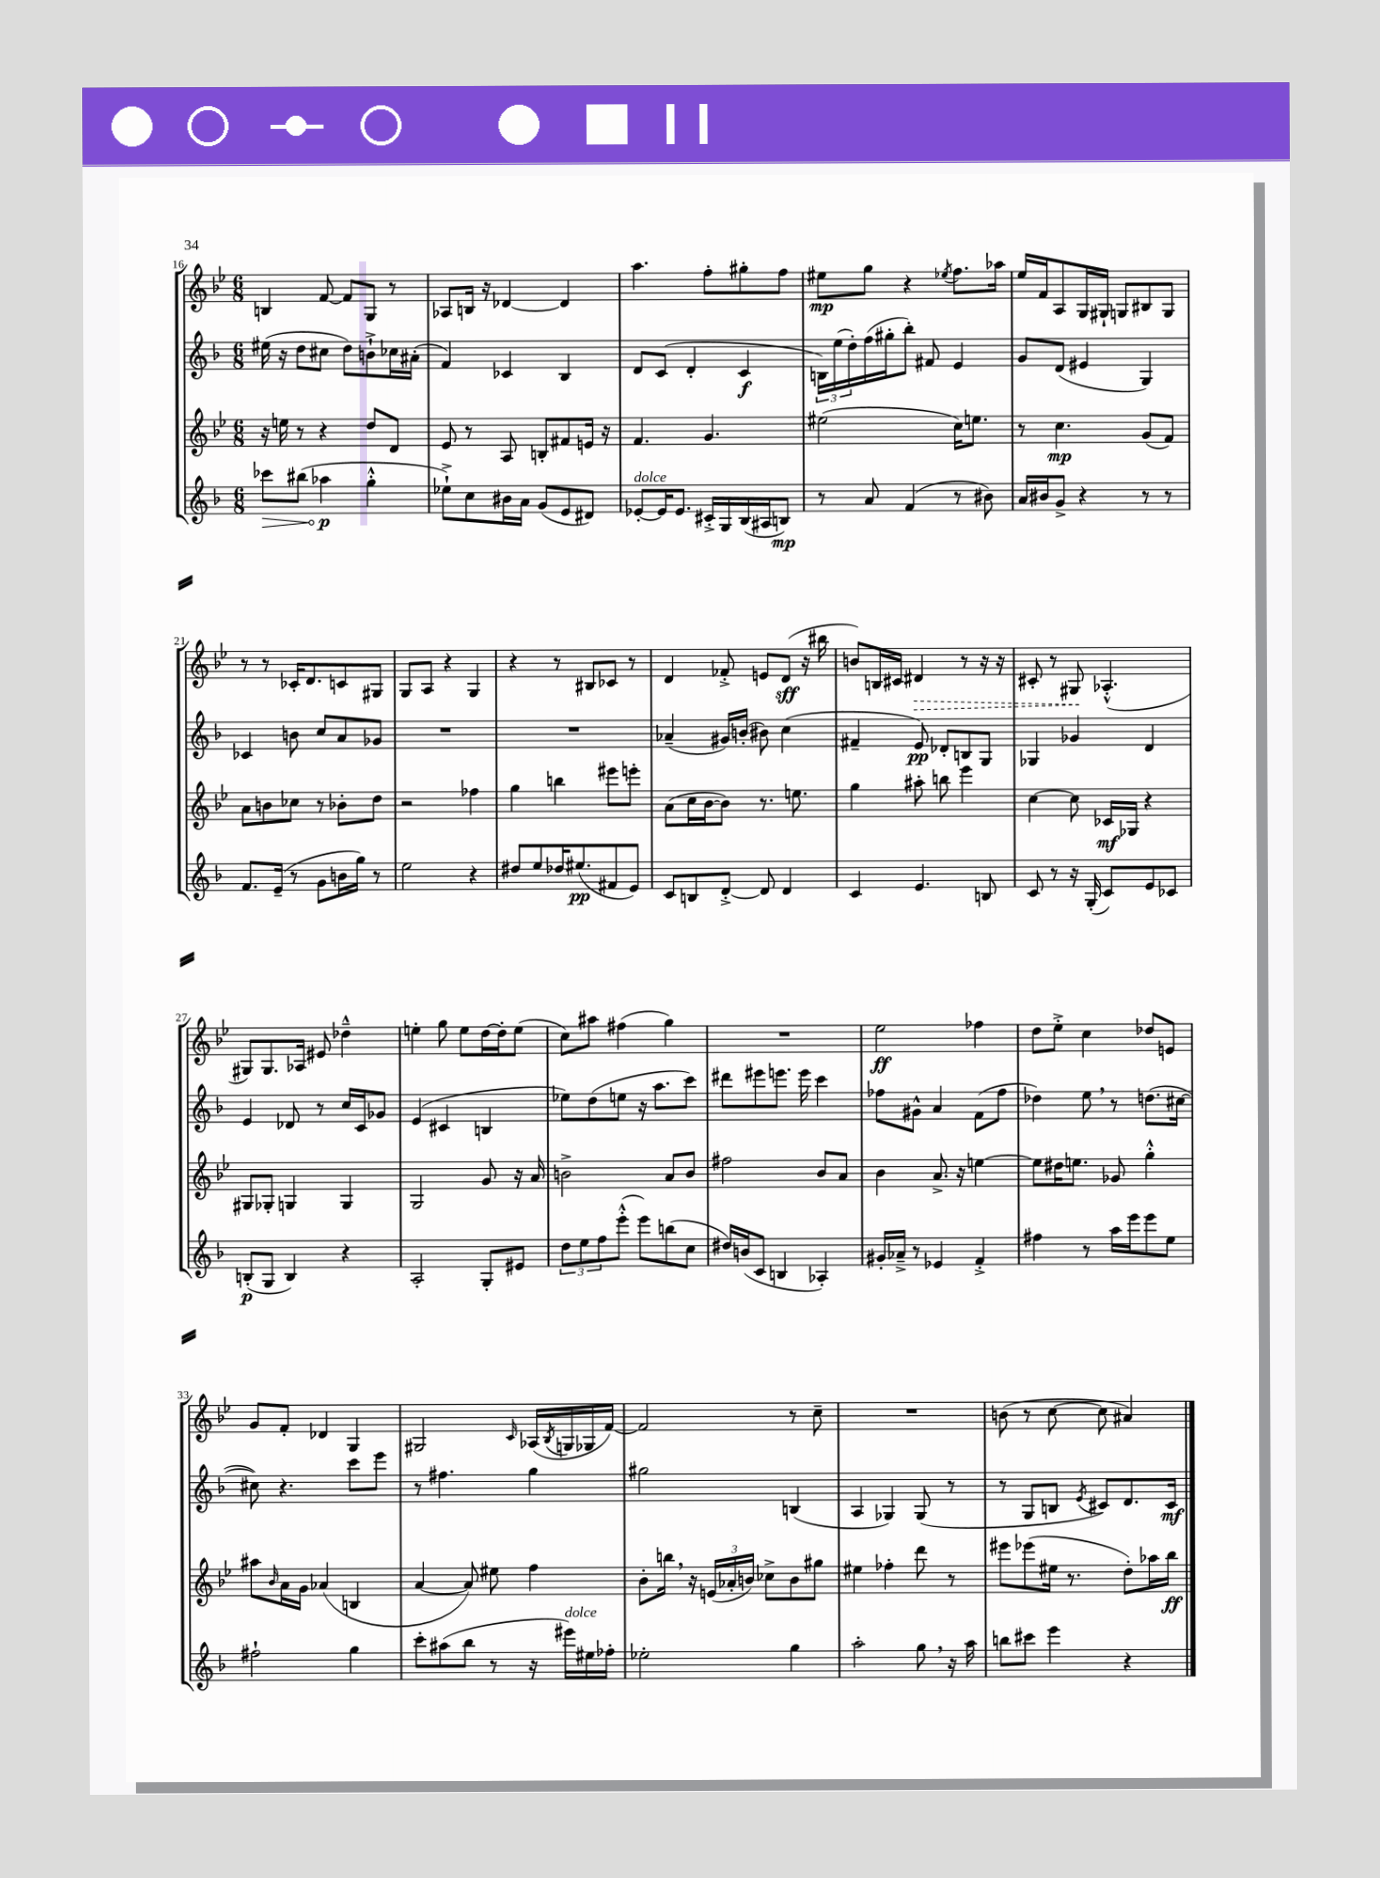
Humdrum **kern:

**kern	**kern	**kern	**kern
*staff4	*staff3	*staff2	*staff1
*clefG2	*clefG2	*clefG2	*clefG2
*k[b-]	*k[b-e-]	*k[b-]	*k[b-e-]
*M6/8	*M6/8	*M6/8	*M6/8
8ccc-\L	16r	(16ee#\	4B/
.	16ee\	16r	.
(8bb#\J	8r	8dd\L	.
4aa-\	4r	8cc#\J	[8f/
.	.	8dd\L)	8f/]L
4gg'^^\	8dd/L	8b`^\	8G/J
.	8d/J	16cc-\L	8r
.	.	(16a#'\JJ	.
=	=	=	=
8ee-`^\L)	8e-/	4f/)	8A-/L
8cc\	8r	.	16B/Jk
.	.	.	16r
16b#\L	8A/	4c-/	[4d-/
16a\JJ	.	.	.
(8g/L	8B'/L	.	.
8e/	8f#/	4B-/	4d-/]
8d#/J)	16e/Jk	.	.
.	16r	.	.
=	=	=	=
[8e-'/L	4.f/	8d/L	4.aa\
16e-/]K	.	(8c/J	.
8.e-/J	.	.	.
.	.	4d'/	.
16c#'^/LL	4.g/	.	8ff'\L
16G/	.	.	.
(16B-/	.	4c/	8gg#'\
16A#/J	.	.	.
8B/J)	.	.	8ff\J
=	=	=	=
8r	(2ee#\	24B\LL)	8ee#\L
.	.	(24ee\	.
.	.	24dd'\)	.
8a/	.	(16ff\	8gg\J
.	.	16gg#'\J	.
(4f/	.	8bb-'\J)	4r
.	.	8f#/	.
.	.	.	8qee-/
8r	16cc\LK)	4e/	8.ff\L
.	8.ee\J	.	.
8b#\)	.	.	.
.	.	.	16aa-\Jk
=	=	=	=
16a/LL	8r	8g/L	16ee-/LL
16b#/J	.	.	16f/J
8g^/J	4.cc\	(8d/J	8A/
4r	.	4e#/	16G/L
.	.	.	16G#`/JJ
.	.	.	8G/L
8r	(8g/L	4G/)	8B#/
8r	8f/J)	.	8G/J
=	=	=	=
8.f/L	8a\L	4c-/	8r
.	8b\	.	8r
(16e~/Jk	.	.	.
8r	8cc-\J	8b\	16c-'/LK
.	.	.	8.d/
8g\L	8r	8cc/L	.
16b\L	8b-'\L	8a/	8c/
16gg\JJ)	.	.	.
8r	8dd\J	8g-/J	8G#/J
=	=	=	=
2ee\	2r	2.r	8G/L
.	.	.	8A/J
.	.	.	4r
4r	4ff-\	.	4G/
=	=	=	=
8dd#/L	4gg\	2.r	4r
8ee/	.	.	.
16dd-/K	4bb\	.	8r
(8.ee#/	.	.	.
.	.	.	8B#/L
8f#/	8eee#\L	.	8c-/J
8e/J)	8eee'\J	.	8r
=	=	=	=
8c/L	(8a\L	(4a-~/	4d/
8B/	16cc\L	.	.
.	[16b-\J	.	.
[8d'^/J	8b-\]J)	16g#/LL)	8f-'^/
.	.	(16b'/JJ	.
8d/]	8.r	8b#\)	8e/L
4d/	.	(4cc\	(8d/J
.	8.ee\	.	.
.	.	.	16r
.	.	.	16bb#\
=	=	=	=
4c/	4gg\	4f#~/	8b/L)
.	.	.	16B/L
.	.	.	16c#/JJ
4.e/	8aa#'\	8e/)	4d#/
.	8bb\	8d-'/L	.
.	4eee-\	8B/	8r
8B/	.	8G/J	16r
.	.	.	16r
=	=	=	=
8c/	[4cc\	4G-/	8c#'/
8r	.	.	8r
16r	8cc\]	4g-/	8G#/
(16G'/	.	.	.
8c/L)	16c-/LL	.	(4.A-'^^/
.	16G-/JJ	.	.
8e/	4r	4d/	.
8c-/J	.	.	.
=	=	=	=
(8B'/L	8G#/L	4e/	8G#/L)
8G/J	8G-'/J	.	8.G#/
4B/)	4G/	8d-/	.
.	.	.	16A-/Jk
.	.	8r	8e#/
4r	4G/	16cc/LL	4dd-~^^\
.	.	16c/J	.
.	.	8g-/J	.
=	=	=	=
2A'/	2G/	(4e/	4ee'\
.	.	4c#/	8gg\
.	.	.	8ee\L
8G'/L	8g/	4B/	[16dd\L
.	.	.	16dd'\]J
8e#/J	16r	.	(8ee\J
.	16a/	.	.
=	=	=	=
12dd\L	2b^\	8ee-\L)	8cc\L)
12ee\	.	.	.
.	.	(8dd\	8aa#\J
12ff\	.	.	.
(8eee'^^\J	.	8ee\J	(4ff#\
8eee\L)	.	16r	.
.	.	8.aa\L	.
(8bb\	8a/L	.	4gg\)
8cc\J	8b/J	8ccc\J)	.
=	=	=	=
16dd#/LL)	2ff#\	8ddd#\L	2.r
(16b/J	.	.	.
8c/J	.	8eee#\	.
4B/	.	8.eee\J	.
.	.	16eee\	.
4A-'/)	8b-/L	4ccc\	.
.	8a/J	.	.
=	=	=	=
16g#'/LL	4b-\	8ff-\L	2ee-\
16a-~^/JJ	.	.	.
8r	.	8g#^^\J	.
4e-/	8.a^/	4a/	.
.	16r	.	.
4f'^/	[4ee\	(8f\L	4ff-\
.	.	8ff-\J	.
=	=	=	=
4ff#\	8ee\]L	4dd-\)	8dd\L
.	16dd#\K	.	8ee-'^\J
.	8.ee\J	.	.
8r	.	8ee\	4cc\
16aa\LL	8g-/	8r	.
16eee\J	.	.	.
8eee\	4gg'^^\	(8.dd\L	8dd-/L
8ee\J	.	.	8e/J
.	.	[16cc#\Jk	.
=	=	=	=
2ff#`\	8aa#\L	8cc#\])	8g/L
.	16qqb-/	.	.
.	16a\L	4.r	8f'/J
.	16g\JJ	.	.
.	(4a-/	.	4d-/
4gg\	4B/	8ccc\L	4G/
.	.	8eee\J	.
=	=	=	=
8ccc'\L	[4a/	8r	2G#/
(8aa#\	.	4.ff#\	.
8bb-\J	8a/])	.	.
8r	8ee#\	.	.
.	.	.	16qqc/
16r	4ff\	4gg\	(16A-/LL
.	.	.	8qB-/
16eee#\LL)	.	.	16G/
16ee#\	.	.	16G-/
16ff-'\JJ	.	.	[16f/JJ)
=	=	=	=
2ee-'\	8b-'\L	2gg#\	2f/]
.	16bb\Jk	.	.
.	16r	.	.
.	(24e/LL	.	.
.	24a-'/	.	.
.	24b/JJ)	.	.
.	8cc-^\L	.	.
4gg\	8b\	(4B/	8r
.	8gg#\J	.	8cc~\
=	=	=	=
2aa'\	4ee#\	4A/	2.r
.	4ff-'\	4G-/)	.
8gg\	8ddd\	(8G-/	.
16r	8r	8r	.
16aa\	.	.	.
=	=	=	=
8bb\L	8eee#\L	8r	(8b\
8ccc#\J	(8eee-\	8G/L	8r
4eee\	16ee#\Jk	8B/J	[8cc\
.	8.r	.	.
.	.	8qe/	.
.	.	8c#/L)	8cc\]
4r	8dd'\L)	8.d/	4a#/)
.	16aa-\L	.	.
.	16bb-\JJ	16c#/Jk	.
==	==	==	==
*-	*-	*-	*-
